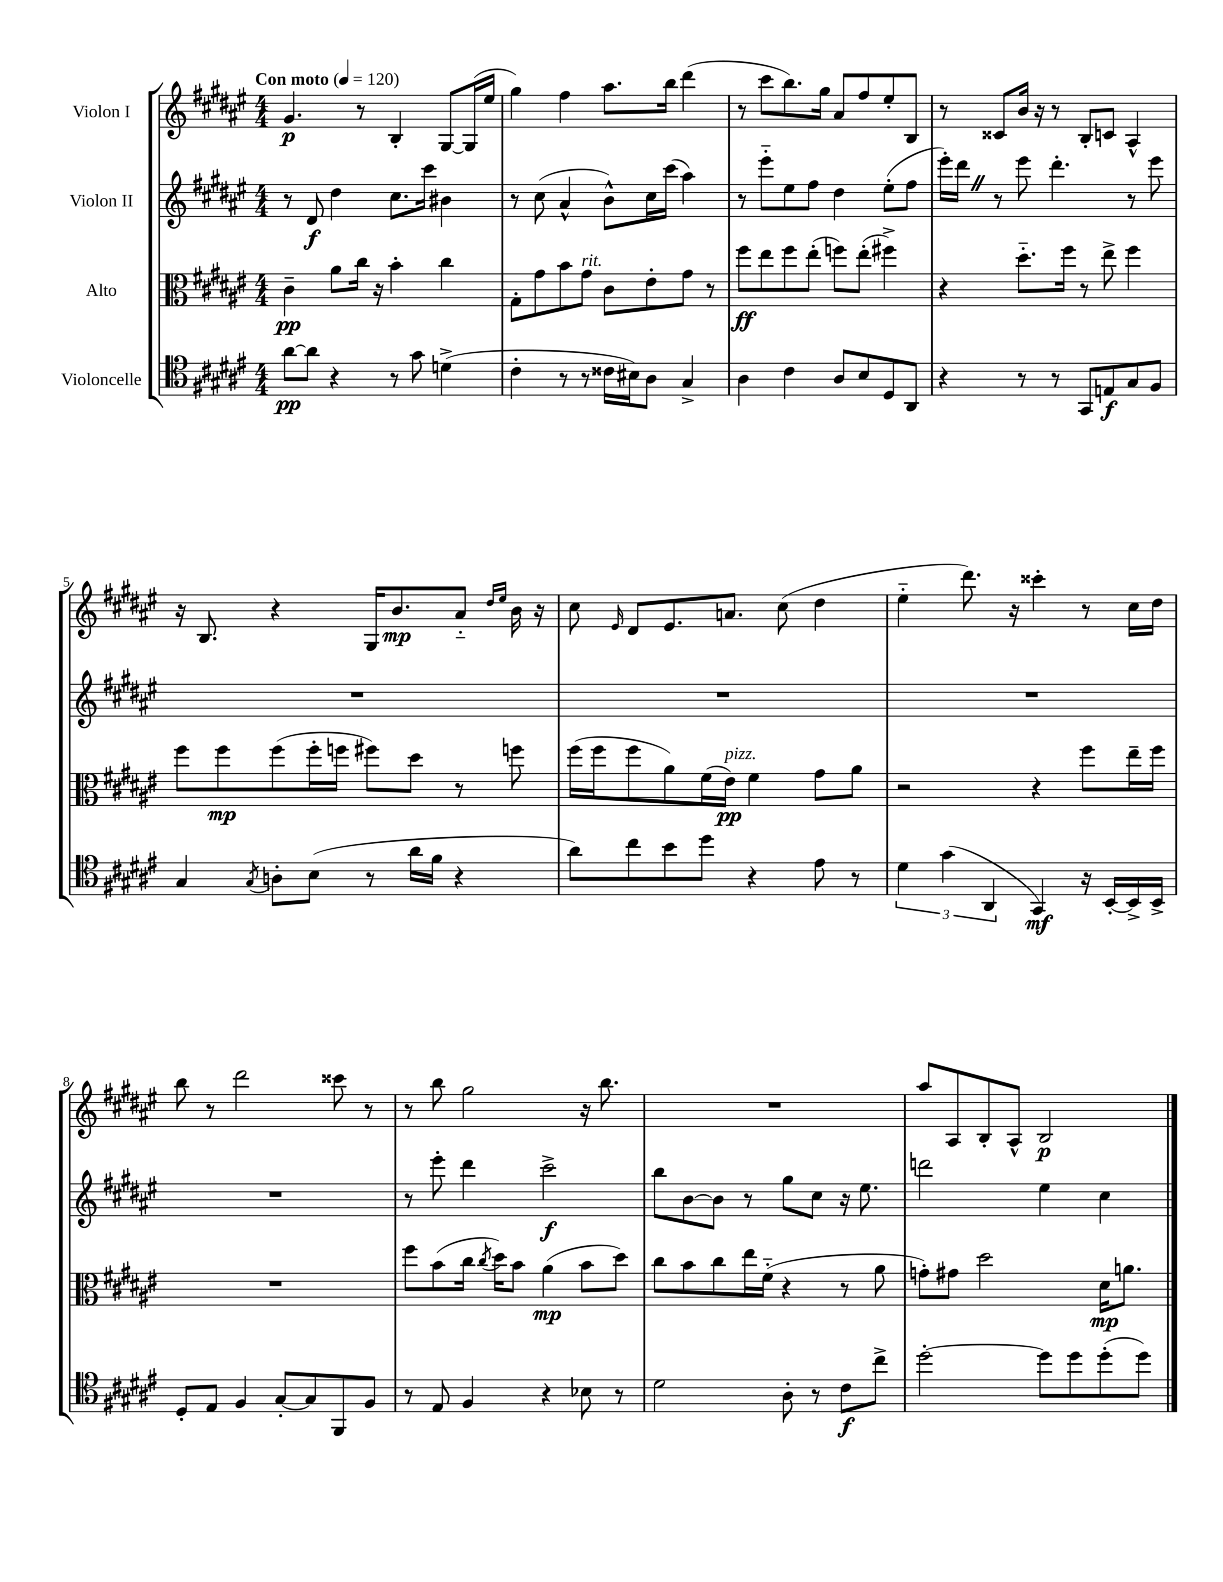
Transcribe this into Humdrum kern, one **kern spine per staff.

**kern	**dynam	**kern	**dynam	**kern	**dynam	**kern	**dynam
*part4	*part4	*part3	*part3	*part2	*part2	*part1	*part1
*staff4	*staff4	*staff3	*staff3	*staff2	*staff2	*staff1	*staff1
*I"Violoncelle	*	*I"Alto	*	*I"Violon II	*	*I"Violon I	*
*clefC4	*	*clefC3	*	*clefG2	*	*clefG2	*
*k[f#c#g#d#a#e#]	*	*k[f#c#g#d#a#e#]	*	*k[f#c#g#d#a#e#]	*	*k[f#c#g#d#a#e#]	*
*M4/4	*	*M4/4	*	*M4/4	*	*M4/4	*
*MM120	*	*MM120	*	*MM120	*	*MM120	*
=1	=1	=1	=1	=1	=1	=1	=1
!	!	!	!	!	!	!LO:TX:a:B:t=Con moto	!
[8a#\L	pp	4c#~\	pp	8r	.	4.g#/	p
8a#\J]	.	.	.	8d#/	f	.	.
4r	.	8a#\L	.	4dd#\	.	.	.
.	.	16cc#\Jk	.	.	.	8r	.
.	.	16r	.	.	.	.	.
8r	.	4b'\	.	8.cc#\L	.	4B'/	.
8g#\	.	.	.	.	.	.	.
.	.	.	.	16ccc#\Jk	.	.	.
(4dn^\	.	4cc#\	.	4b#X\	.	[8G#/L	.
.	.	.	.	.	.	(16G#/L]	.
.	.	.	.	.	.	16ee#/JJ	.
=2	=2	=2	=2	=2	=2	=2	=2
4c#'\	.	8G#'\L	.	8r	.	4gg#\)	.
.	.	8g#\	.	(8cc#\	.	.	.
8r	.	8b\	.	4a#^^/	.	4ff#\	.
!	!	!LO:TX:a:i:t=rit.	!	!	!	!	!
8r	.	8g#\J	.	.	.	.	.
16c##X\LL	.	8c#\L	.	8b^^\L)	.	8.aa#\L	.
16B#X\J)	.	.	.	.	.	.	.
8A#\J	.	8e#'\	.	16cc#\L	.	.	.
.	.	.	.	(16ccc#\JJ	.	16bb\Jk	.
4G#^/	.	8g#\J	.	4aa#\)	.	(4ddd#\	.
.	.	8r	.	.	.	.	.
=3	=3	=3	=3	=3	=3	=3	=3
4A#\	.	8ff#\L	ff	8r	.	8r	.
.	.	8ee#\	.	8eee#\L	.	8ccc#\L	.
4c#\	.	8ff#\	.	8ee#\	.	8.bb\)	.
.	.	(8ee#'\J	.	8ff#\J	.	.	.
.	.	.	.	.	.	16gg#\Jk	.
8A#/L	.	8ffn\L)	.	4dd#\	.	8a#/L	.
8B/	.	(8ee#'\J	.	.	.	8ff#/	.
8D#/	.	4ff#X^\)	.	(8ee#'\L	.	8ee#'/	.
8AA#/J	.	.	.	8ff#\J	.	8B/J	.
=4	=4	=4	=4	=4	=4	=4	=4
4r	.	4r	.	16eee#'\LL)	.	8r	.
.	.	.	.	16ddd#Z\JJ	.	.	.
.	.	.	.	8r	.	8c##X/L	.
8r	.	8.dd#\L	.	8eee#\	.	16b/Jk	.
.	.	.	.	.	.	16r	.
8r	.	.	.	4.ddd#'\	.	8r	.
.	.	16ff#\Jk	.	.	.	.	.
8GG#/L	.	8r	.	.	.	8B'/L	.
8En/	f	8ee#^\	.	.	.	8cn/J	.
8G#/	.	4ff#\	.	8r	.	4A#^^/	.
8F#/J	.	.	.	8eee#\	.	.	.
!!LO:LB:g=z
=5	=5	=5	=5	=5	=5	=5	=5
4G#/	.	8ff#\L	.	1r	.	16r	.
.	.	.	.	.	.	8.B/	.
.	.	8ff#\	mp	.	.	.	.
8qG#/	.	.	.	.	.	.	.
8An'\L	.	(8ff#\	.	.	.	4r	.
(8B\J	.	16ff#'\L	.	.	.	.	.
.	.	16ffn\JJ	.	.	.	.	.
8r	.	8ff#X\L)	.	.	.	16G#/KL	.
.	.	.	.	.	.	8.b/	mp
16a#\LL	.	8dd#\J	.	.	.	.	.
16f#\JJ	.	.	.	.	.	.	.
4r	.	8r	.	.	.	8a#/J	.
.	.	.	.	.	.	16qqdd#/LL	.
.	.	.	.	.	.	16qqee#/JJ	.
.	.	8ffn\	.	.	.	16b\	.
.	.	.	.	.	.	16r	.
=6	=6	=6	=6	=6	=6	=6	=6
8a#\L)	.	(16ff#\LL	.	1r	.	8cc#\	.
.	.	16ff#\J	.	.	.	.	.
.	.	.	.	.	.	16qqe#/	.
8cc#\	.	8ff#\	.	.	.	8d#/L	.
8b\	.	8a#\)	.	.	.	8.e#/	.
8dd#\J	.	(16f#\L	.	.	.	.	.
!	!	!LO:TX:a:i:t=pizz.	!	!	!	!	!
.	.	16e#\JJ)	pp	.	.	8.an/J	.
4r	.	4f#\	.	.	.	.	.
.	.	.	.	.	.	(8cc#\	.
8e#\	.	8g#\L	.	.	.	4dd#\	.
8r	.	8a#\J	.	.	.	.	.
=7	=7	=7	=7	=7	=7	=7	=7
6d#\	.	2r	.	1r	.	4ee#\	.
(6g#\	.	.	.	.	.	.	.
.	.	.	.	.	.	8.ddd#\)	.
6AA#/	.	.	.	.	.	.	.
.	.	.	.	.	.	16r	.
4GG#/)	mf	4r	.	.	.	4ccc##X'\	.
16r	.	8ff#\L	.	.	.	8r	.
[16BB'/LL	.	.	.	.	.	.	.
16BB^/]	.	16ee#~\L	.	.	.	16cc#\LL	.
16BB^/JJ	.	16ff#\JJ	.	.	.	16dd#\JJ	.
!!LO:LB:g=z
=8	=8	=8	=8	=8	=8	=8	=8
8D#'/L	.	1r	.	1r	.	8bb\	.
8E#/J	.	.	.	.	.	8r	.
4F#/	.	.	.	.	.	2ddd#\	.
[8G#'/L	.	.	.	.	.	.	.
8G#/]	.	.	.	.	.	.	.
8FF#/	.	.	.	.	.	8ccc##X\	.
8F#/J	.	.	.	.	.	8r	.
=9	=9	=9	=9	=9	=9	=9	=9
8r	.	8ff#\L	.	8r	.	8r	.
8E#/	.	(8b\	.	8eee#'\	.	8bb\	.
4F#/	.	16cc#\Jk	.	4ddd#\	.	2gg#\	.
.	.	8qcc#/	.	.	.	.	.
.	.	16dd#\KL)	.	.	.	.	.
.	.	8b\J	.	.	.	.	.
4r	.	(4a#\	mp	2ccc#^\	f	.	.
8B-X\	.	8b\L	.	.	.	16r	.
.	.	.	.	.	.	8.bb\	.
8r	.	8dd#\J)	.	.	.	.	.
=10	=10	=10	=10	=10	=10	=10	=10
2d#\	.	8cc#\L	.	8bb\L	.	1r	.
.	.	8b\	.	[8b\	.	.	.
.	.	8cc#\	.	8b\J]	.	.	.
.	.	16ee#\L	.	8r	.	.	.
.	.	(16f#\JJ	.	.	.	.	.
8A#'\	.	4r	.	8gg#\L	.	.	.
8r	.	.	.	8cc#\J	.	.	.
8c#\L	f	8r	.	16r	.	.	.
.	.	.	.	8.ee#\	.	.	.
8cc#^\J	.	8a#\	.	.	.	.	.
=11	=11	=11	=11	=11	=11	=11	=11
[2dd#'\	.	8gn'\L)	.	2dddn\	.	8aa#/L	.
.	.	8g#X\J	.	.	.	8A#/	.
.	.	2dd#\	.	.	.	8B'/	.
.	.	.	.	.	.	8A#^^/J	.
8dd#\L]	.	.	.	4ee#\	.	2B/	p
8dd#\	.	.	.	.	.	.	.
(8dd#'\	.	16d#\KL	mp	4cc#\	.	.	.
.	.	8.an\J	.	.	.	.	.
8dd#\J)	.	.	.	.	.	.	.
==	==	==	==	==	==	==	==
*-	*-	*-	*-	*-	*-	*-	*-
